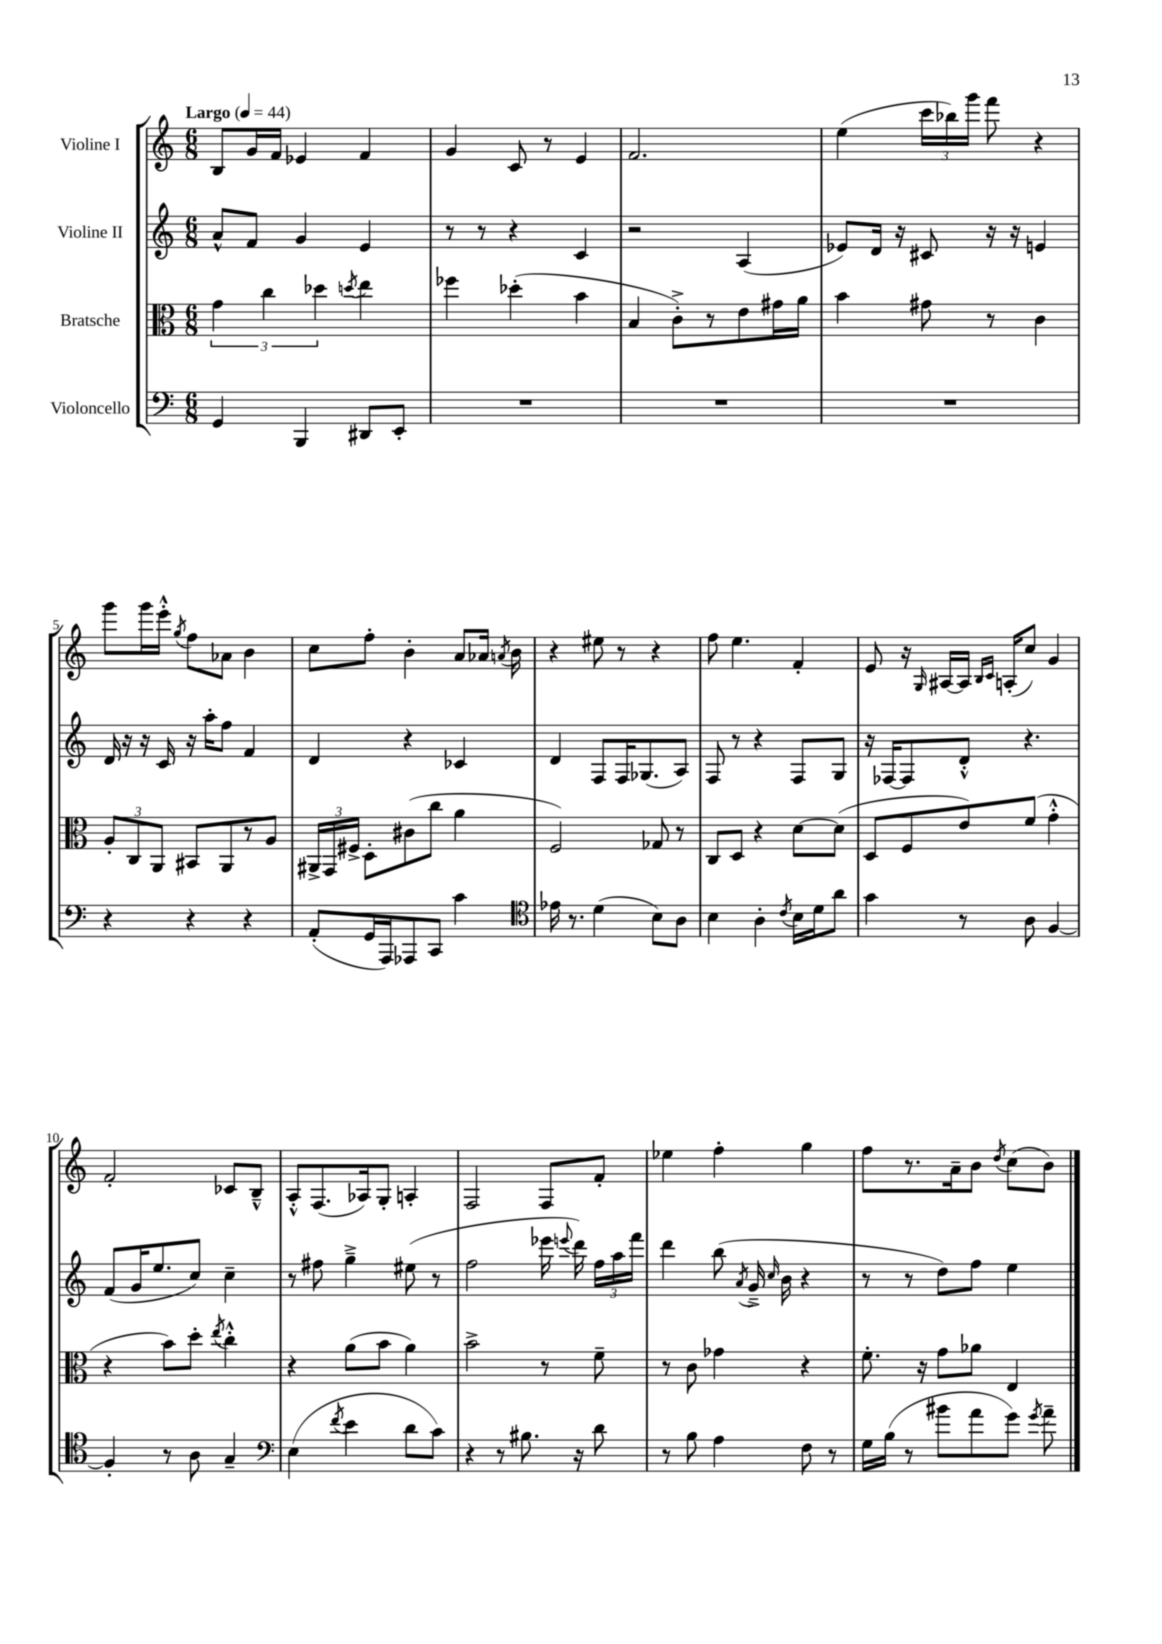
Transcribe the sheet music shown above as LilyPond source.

<<
\new StaffGroup <<
\new Staff = "s0" \with { instrumentName = "Violine I" } {
    \clef treble \key c \major \numericTimeSignature \time 6/8 \tempo "Largo" 4 = 44
    \autoBeamOff b8[ g'16 f'16] ees'4 f'4 |
    g'4 c'8 r8 e'4 |
    f'2. |
    e''4( \tuplet 3/2 { c'''16[ bes''16) g'''16] } f'''8 r4 |
    g'''8[ g'''16 e'''16]-.-^ \acciaccatura { g''8 } f''8[ aes'8] b'4 |
    c''8[ f''8]-. b'4-. a'8[ aes'16] \acciaccatura { a'8 } b'16 |
    r4 eis''8 r8 r4 |
    f''8 e''4. f'4-. |
    e'8 r16 \grace { g16 } ais16[~ ais16] \grace { b16[ c'16] } a16[-.( c''8]) g'4 |
    f'2-. ces'8[ b8]---^ |
    a8[-.-^ f8.( aes16) g8]-. a4-. |
    f2 f8[ f'8]-. |
    ees''4 f''4-. g''4 |
    f''8[ r8. a'16-- b'8] \acciaccatura { d''8 } c''8[( b'8]) \bar "|." |
}
\new Staff = "s1" \with { instrumentName = "Violine II" } {
    \clef treble \key c \major \numericTimeSignature \time 6/8
    \autoBeamOff a'8[-^ f'8] g'4 e'4 |
    r8 r8 r4 c'4 |
    r2 a4( |
    ees'8[) d'16] r16 cis'8 r16 r16 e'4 |
    d'16 r16 r16 c'16 r16 a''16[-. f''8] f'4 |
    d'4 r4 ces'4 |
    d'4 f8[ f16 ges8.( a8]) |
    f8 r8 r4 f8[ g8] |
    r16 fes16[~ fes8 d'8]-.-^ r4. |
    f'8[( g'16 e''8. c''8]) c''4-- |
    r8 fis''8 g''4---> eis''8( r8 |
    f''2 ees'''16 \appoggiatura { e'''8 } d'''16) \tuplet 3/2 { f''16[ a''16 f'''16] } |
    d'''4 b''8( \acciaccatura { a'8 } g'16---> \grace { c''16 } b'16 r4 |
    r8 r8 d''8[) f''8] e''4 \bar "|." |
}
\new Staff = "s2" \with { instrumentName = "Bratsche" } {
    \clef alto \key c \major \numericTimeSignature \time 6/8
    \autoBeamOff \tuplet 3/2 { g'4 c''4 des''4 } \acciaccatura { d''8 } e''4 |
    fes''4 des''4-.( b'4 |
    b4 c'8[-.->) r8 e'8 gis'16 a'16] |
    b'4 gis'8 r8 c'4 |
    \tuplet 3/2 { a8[-. c8 a,8] } bis,8[ a,8 r8 a8] |
    \tuplet 3/2 { ais,16[-> g,16 fis16]-> } d8[-. cis'8( c''8] a'4 |
    f2) ges8 r8 |
    c8[ d8] r4 d'8[~ d'8]( |
    d8[ f8 e'8) f'8]( g'4-.-^ |
    r4 b'8[) d''8]-. \acciaccatura { e''8 } c''4-.-^ |
    r4 a'8[( b'8] a'4) |
    b'2-> r8 f'8-- |
    r8 c'8 ges'4 r4 |
    f'8.-. r16 g'8[ aes'8] e4 \bar "|." |
}
\new Staff = "s3" \with { instrumentName = "Violoncello" } {
    \clef bass \key c \major \numericTimeSignature \time 6/8
    \autoBeamOff g,4 b,,4 dis,8[ e,8]-. |
    R2. |
    R2. |
    R2. |
    r4 r4 r4 |
    a,8[-.( g,16 a,,16) aes,,8 c,8] c'4 |
    \clef tenor ees'16 r8. d'4( b8[) a8] |
    b4 a4-. \acciaccatura { c'8 } b16[ d'16 a'8] |
    g'4 r8 a8 f4~ |
    f4-. r8 a8 g4-- |
    \clef bass e4( \acciaccatura { f'8 } e'4 d'8[ c'8]) |
    r4 r8 bis8. r16 d'8 |
    r8 b8 a4 f8 r8 |
    g16[ b16]( r8 bis'8[ a'8 g'8]) \acciaccatura { g'8 } a'8-- \bar "|." |
}
>>
>>
